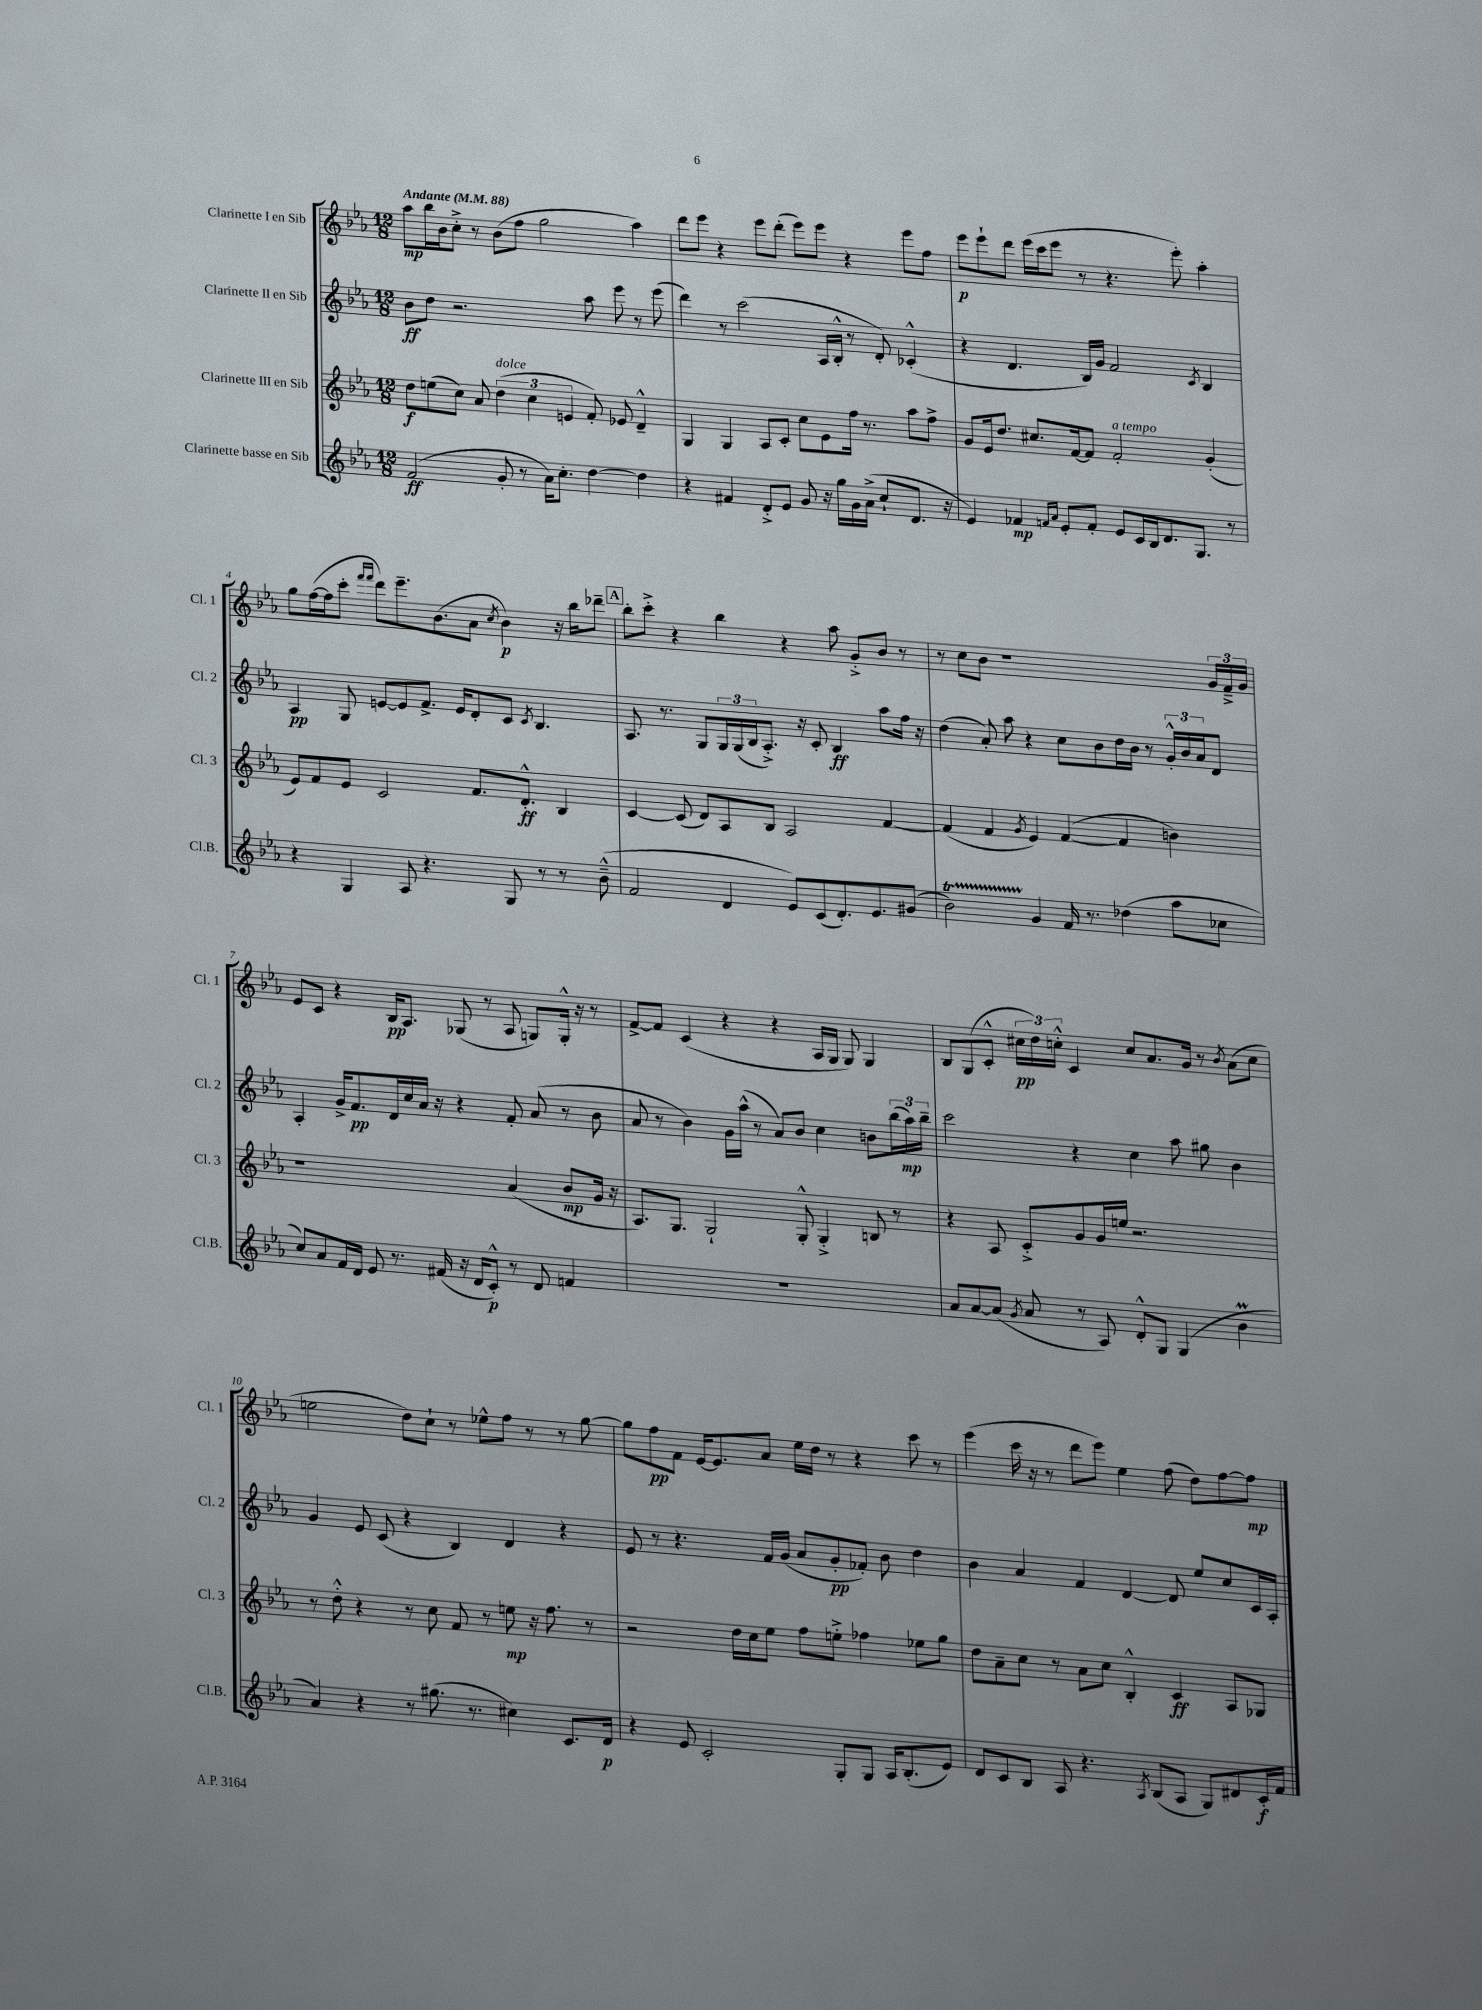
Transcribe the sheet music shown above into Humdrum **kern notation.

**kern	**kern	**kern	**kern
*staff4	*staff3	*staff2	*staff1
*clefG2	*clefG2	*clefG2	*clefG2
*k[b-e-a-]	*k[b-e-a-]	*k[b-e-a-]	*k[b-e-a-]
*M12/8	*M12/8	*M12/8	*M12/8
*MM88	*MM88	*MM88	*MM88
(2f	8dd	8b-	8aa-
.	(8ee	8dd	16bb-
.	.	.	16b-
.	8cc)	2.r	8cc'^
.	8a-	.	8r
8g'	(6dd	.	(8b-
8r	.	.	8ff
.	6cc	.	.
16a-)	.	.	2gg
8.cc'	.	.	.
.	6e	.	.
[4dd	8f')	8aa-	.
.	8e-	8eee-	.
4dd]	4d~^^	8r	4aa-)
.	.	(8eee-	.
=	=	=	=
4r	4G	4ddd)	8ddd
.	.	.	8eee-
4f#	4G	8r	4r
.	.	(2ccc	.
8d'^	8A-	.	8eee-
8e-	8c'	.	(8ddd'
8g	8cc	.	8eee-)
16r	8e-	16A-	8eee-
16gg	.	16B-'^^	.
16g	16ff	8r	4r
(16a-^	8.r	.	.
8cc`	.	8d')	.
8.d	8aa-	(4c-'^^	8eee-
.	8ff^	.	8ff
16r	.	.	.
=	=	=	=
4e-)	8g	4r	8eee-
.	16e-	.	8eee-`
.	8.dd	.	.
4f-	.	4.d	8ddd
.	8.cc#	.	(16eee-
.	.	.	16ccc
16qqf	.	.	.
16qqa-	.	.	.
8e-'	.	.	8eee-
.	[16f	.	.
8f'	8f]	16B-)	8r
.	.	16g	.
8e-	2f'	2f	4.r
16c	.	.	.
16B-	.	.	.
8.d	.	.	.
.	.	.	8eee-')
8.G	.	.	.
.	.	8qc	.
.	(4g'	4B-	4aa-'
8r	.	.	.
=	=	=	=
4r	8e-)	4A-	8gg
.	8f	.	([16ff
.	.	.	16ff]
4G	8e-	8G	8ccc'
.	.	.	16qqfff
.	.	.	16qqfff
.	2c	[8e	8ddd)
8A-	.	8e]	8.eee-~
4.r	.	8.f^	.
.	.	.	(8.b-
.	.	16e	.
.	8.f	8d'	8a-
.	.	.	8qcc
8G	.	8c	4b-)
.	8.d'^^	.	.
.	.	8qc	.
8r	.	4.B-	.
8r	4B-	.	16r
.	.	.	16bb-
(8b-~^^	.	.	8ddd-~
=	=	=	=
2f	[4c	8.A-	8bb-'
.	.	.	8ccc'^
.	.	8.r	.
.	(8c]	.	4r
.	8d)	8G	.
4d	8A-	24G	4bb-
.	.	(24G	.
.	.	24B-	.
.	8B-	8.A-'^)	.
8e-)	2A-	.	4r
.	.	16r	.
(8c	.	8c'	.
8.d')	.	4B-	8aa-
.	.	.	8g'^
8.e-	.	.	.
.	[4f	8aa-	8b-
(8g#	.	16ff	8r
.	.	16r	.
=	=	=	=
2b-)	(4f]	(4dd	8r
.	.	.	8cc
.	4f	8a-')	8b-
.	.	8aa-	1r
.	8qg	.	.
4g	4e-)	4r	.
16f	([4f	8cc	.
8.r	.	.	.
.	.	8b-	.
(4dd-	4f]	16dd	.
.	.	16b-	.
.	.	8r	.
8aa-	4b)	24g'^^	.
.	.	24b-	.
.	.	24a-	.
8cc-	.	8d	24g
.	.	.	24f~^
.	.	.	24g
=	=	=	=
8cc)	1r	4A-'	8e-
8a-	.	.	8c
16f	.	16g^	4r
16d	.	8.f	.
8e-	.	.	.
8.r	.	16d	16B-
.	.	16cc	8.A-
.	.	16a-	.
(16f#	.	16r	.
16r	.	4r	(8G-
16d	.	.	.
8c'^^)	.	.	8r
8r	(4a-	8f'	8A-
8d	.	(8a-	8G)
4f	8b-	8r	16G'^^
.	.	.	16r
.	16g	8b-	8r
.	16r	.	.
=	=	=	=
1.r	8.A-)	8a-	[8f^
.	.	8r	8f]
.	8.G	.	.
.	.	4b-)	(4c
.	2G`	.	.
.	.	16g	4r
.	.	(16aa-^^	.
.	.	8r	.
.	.	8a-)	4r
.	8G'^^	8b-	.
.	4G'^	4cc	16A-
.	.	.	16G
.	.	.	8G)
.	8B	8b	4G
.	8r	(24bb-	.
.	.	24aa-)	.
.	.	24bb-~	.
=	=	=	=
8a-	4r	2ccc	8B-
[8a-	.	.	(8G
(8a-]	8A-	.	8c'^^
8qg	.	.	.
8a-	8c'^	.	24cc#
.	.	.	24dd)
.	.	.	24cc'^^
8r	8g	4r	4c
8A-)	16g	.	.
.	16ee	.	.
8d'^^	2.r	4cc	8cc
8G	.	.	8.a-
(4G	.	8aa-	.
.	.	.	16g
.	.	8gg#	8r
.	.	.	8qb-
4b-	.	4b-	(8a-
.	.	.	8cc
=	=	=	=
4a-)	8r	4g	2ee
.	8dd'^^	.	.
4r	4r	8e-	.
.	.	(8c	.
8r	8r	4r	8dd)
(8.gg#	8cc	.	8cc`
.	8f	4B-)	8r
8.r	.	.	.
.	8r	.	8ee-^^
4cc#)	8ee	4d	8ff
.	16r	.	8r
.	8.ff	.	.
8.c	.	4r	8r
.	8r	.	[8gg
16d	.	.	.
=	=	=	=
4r	2r	8e-	8gg]
.	.	8r	8ff
8e-	.	4.r	8f
2c'	.	.	[16e-
.	.	.	8.e-]
.	16dd	.	.
.	16cc	.	.
.	8ee-	16f	8a-
.	.	(16g	.
.	8ff	8a-	16ee-
.	.	.	16dd
8G'	8ee'^	8g'	8r
8G	4ff-	8f-')	4r
16A-	.	8b-	.
(8.B-'	.	.	.
.	8ee-	4dd	8ccc
8e-)	8gg	.	8r
=	=	=	=
8d	8dd	4b-	(4eee-
8c	8a-~	.	.
8B-	8cc	4a-	16ccc
.	.	.	16r
8A-	8r	.	8r
4.r	8a-	4f	8ddd
.	8cc	.	8eee-)
.	4B-'^^	[4d	4ee-
8qA-	.	.	.
(8B-	.	.	.
8A-	4c	8d]	(8ff
8G)	.	8ee-	8dd)
8d#	8A-	8cc	[8ff
16c'	8G-	16c	8ff]
16f	.	16A-'	.
==	==	==	==
*-	*-	*-	*-
